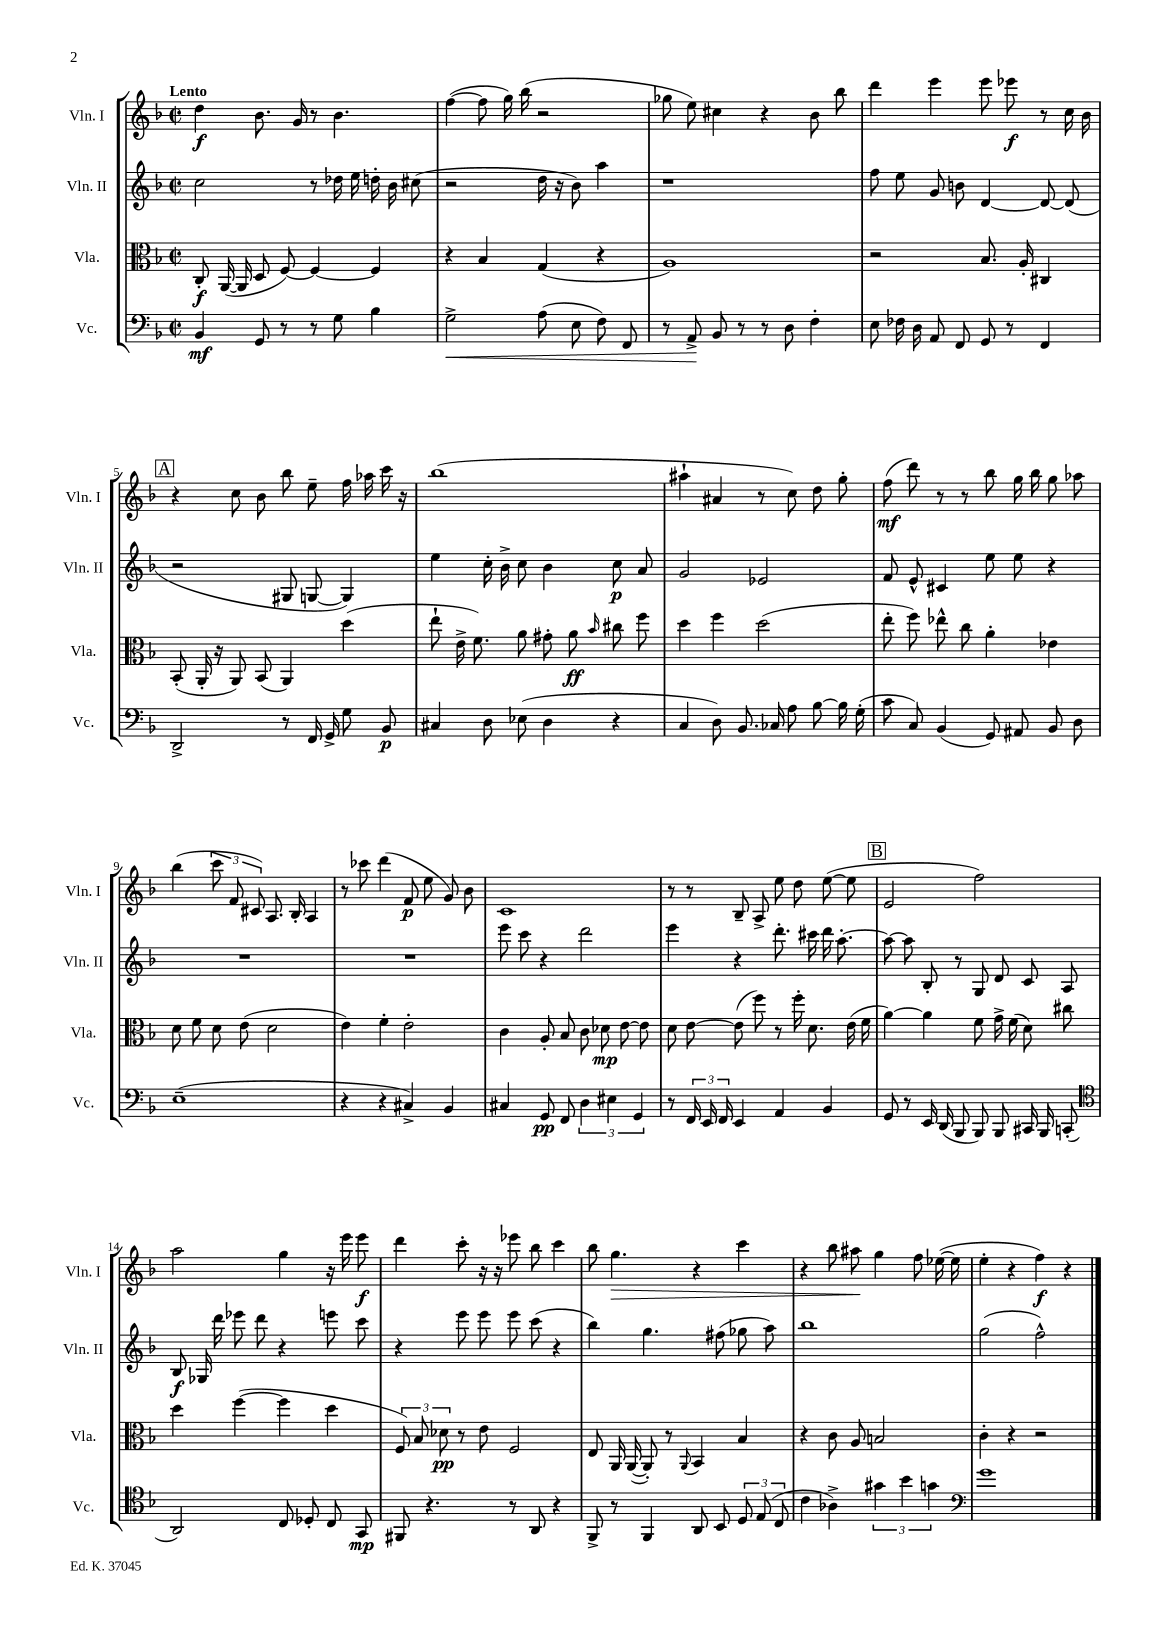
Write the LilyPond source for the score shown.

<<
\new StaffGroup <<
\new Staff = "s0" \with { instrumentName = "Vln. I" shortInstrumentName = "Vln. I" } {
    \clef treble \key f \major \defaultTimeSignature \time 2/2 \tempo "Lento"
    \autoBeamOff d''4\f bes'8. g'16 r8 bes'4. |
    f''4~( f''8 g''16) bes''16( r2 |
    ges''8 e''8) cis''4 r4 bes'8 bes''8 |
    d'''4 e'''4 e'''8 ees'''8\f r8 c''16 bes'16 |
    \mark \markup { \box "A" } r4 c''8 bes'8 bes''8 e''8-- f''16 aes''16 c'''16 r16 |
    bes''1( |
    ais''4-! ais'4 r8 c''8) d''8 g''8-. |
    f''8\mf( d'''8) r8 r8 bes''8 g''16 bes''16 g''8 aes''8 |
    bes''4( \tuplet 3/2 { c'''8 f'8 cis'8) } a8. bes16-. a4 |
    r8 ces'''8 d'''4( f'8\p e''8 g'8) bes'8 |
    c'1 |
    r8 r8 bes8-- a8-> e''8 d''8 e''8~( e''8 |
    \mark \markup { \box "B" } e'2 f''2) |
    a''2 g''4 r16 e'''16 e'''8\f |
    d'''4 c'''8-. r16 r16 ees'''8 bes''8 c'''4 |
    bes''8 g''4.\> r4 c'''4 |
    r4 bes''8 ais''8\! g''4 f''8 ees''16~( ees''16 |
    e''4-. r4 f''4\f) r4 \bar "|." |
}
\new Staff = "s1" \with { instrumentName = "Vln. II" shortInstrumentName = "Vln. II" } {
    \clef treble \key f \major \defaultTimeSignature \time 2/2
    \autoBeamOff c''2 r8 des''16 e''16 d''16-. bes'16 cis''8( |
    r2 d''16 r16 bes'8) a''4 |
    r1 |
    f''8 e''8 g'8 b'8 d'4~ d'8~ d'8( |
    \mark \markup { \box "A" } r2 gis8 g8~ g4) |
    e''4 c''16-. bes'16-> c''8 bes'4 c''8\p a'8 |
    g'2 ees'2 |
    f'8 e'8-^ cis'4 e''8 e''8 r4 |
    R1 |
    R1 |
    e'''8 c'''8 r4 d'''2 |
    e'''4 r4 d'''8.-. cis'''16 d'''16 a''8.~-. |
    \mark \markup { \box "B" } a''8~ a''8 bes8-. r8 g8 d'8 c'8 a8 |
    bes8\f ges16 d'''16 ees'''8 d'''8 r4 e'''8 c'''8 |
    r4 e'''8 e'''8 e'''8 c'''8( r4 |
    bes''4) g''4. fis''8( ges''8 a''8) |
    bes''1 |
    g''2( f''2-^) \bar "|." |
}
\new Staff = "s2" \with { instrumentName = "Vla." shortInstrumentName = "Vla." } {
    \clef alto \key f \major \defaultTimeSignature \time 2/2
    \autoBeamOff c8-.\f a,16~( a,16 d8 f8~) f4~ f4 |
    r4 bes4 g4( r4 |
    a1) |
    r2 bes8. a16-. cis4 |
    \mark \markup { \box "A" } bes,8-.( a,16-. r16 a,8) bes,8( a,4) d''4( |
    e''8-! e'16-> f'8.) a'8 gis'8-. a'8\ff \grace { bes'16 } cis''8 f''8 |
    d''4 f''4 d''2( |
    e''8-. f''8) ees''8-^ c''8 a'4-. ees'4 |
    d'8 f'8 d'8 e'8( d'2 |
    e'4) f'4-. e'2-. |
    c'4 a8-. bes8 c'8 des'8\mp e'8~ e'8 |
    d'8 e'8~ e'8( f''8) r8 f''16-. d'8. e'16( f'16 |
    \mark \markup { \box "B" } a'4~) a'4 f'8 g'16-> f'16( d'8) cis''8 |
    d''4 f''4~( f''4 d''4 |
    \tuplet 3/2 { f8) bes8 des'8\pp } r8 e'8 f2 |
    e8 a,16 a,16~( a,8-.) r8 \appoggiatura { a,8 } bes,4 bes4 |
    r4 c'8 a8 b2 |
    c'4-. r4 r2 \bar "|." |
}
\new Staff = "s3" \with { instrumentName = "Vc." shortInstrumentName = "Vc." } {
    \clef bass \key f \major \defaultTimeSignature \time 2/2
    \autoBeamOff bes,4\mf g,8 r8 r8 g8 bes4 |
    g2->\< a8( e8 f8) f,8 |
    r8 a,8->\! bes,8 r8 r8 d8 f4-. |
    e8 fes16 d16 a,8 f,8 g,8 r8 f,4 |
    \mark \markup { \box "A" } d,2-> r8 f,16 g,16-> g8 bes,8\p |
    cis4 d8 ees8( d4 r4 |
    c4 d8) bes,8. ces16 a8 bes8~ bes16 g16-.( |
    c'8 c8) bes,4( g,8) ais,8 bes,8 d8 |
    e1--( |
    r4 r4 cis4->) bes,4 |
    cis4 g,8\pp f,8 \tuplet 3/2 { d4 eis4 g,4 } |
    r8 \tuplet 3/2 { f,16 e,16 f,16 } e,4 a,4 bes,4 |
    \mark \markup { \box "B" } g,8 r8 e,16 d,16( bes,,8 bes,,8) bes,,8 cis,16 bes,,16 c,8-.( |
    \clef tenor a,2) c8 des8-. c8 g,8\mp |
    fis,8 r4. r8 a,8 r4 |
    f,8-> r8 f,4 a,8 bes,8 \tuplet 3/2 { d8 e8( c8 } |
    c'4 aes4->) \tuplet 3/2 { gis'4 bes'4 g'4 } |
    \clef bass g'1 \bar "|." |
}
>>
>>
